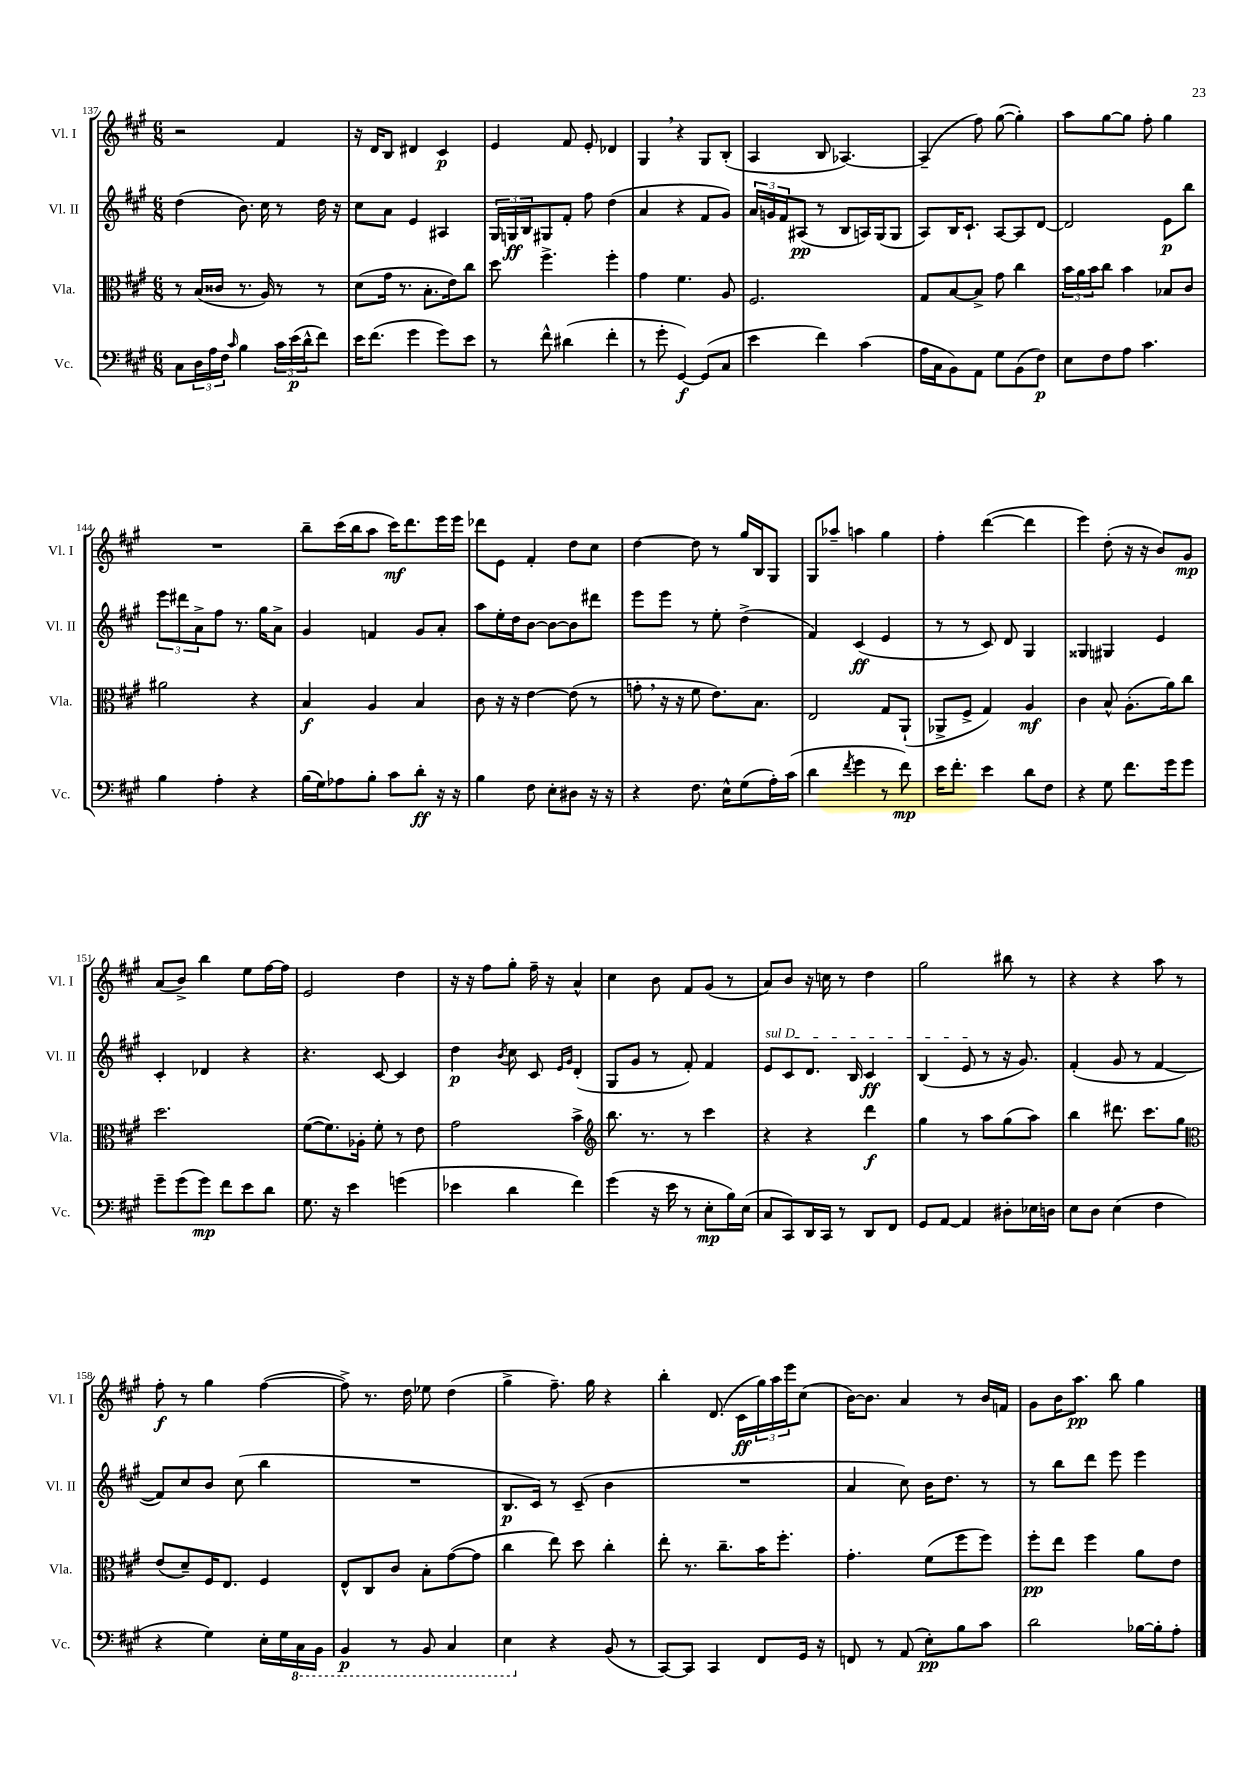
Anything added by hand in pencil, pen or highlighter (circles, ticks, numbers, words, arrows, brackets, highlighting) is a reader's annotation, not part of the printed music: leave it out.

**kern	**kern	**kern	**kern
*staff4	*staff3	*staff2	*staff1
*clefF4	*clefC3	*clefG2	*clefG2
*k[f#c#g#]	*k[f#c#g#]	*k[f#c#g#]	*k[f#c#g#]
*M6/8	*M6/8	*M6/8	*M6/8
8C#	8r	(4dd	2r
24D	(16B	.	.
24A	.	.	.
.	16c##	.	.
24F#	.	.	.
16qqc#	.	.	.
4B	8.r	8.b)	.
.	16A)	16cc#	.
24c#	8r	8r	4f#
(24e	.	.	.
24d^^	.	.	.
8f#)	8r	16dd	.
.	.	16r	.
=	=	=	=
16e	(8d	8cc#	16r
(8.f#	.	.	16d
.	16g#	8a	8B
.	8.r	.	.
4g#	.	4e	4d#
.	8.B'	.	.
8g#)	.	4A#	4c#
.	16e)	.	.
8e	8cc#	.	.
=	=	=	=
8r	8dd	24G#	4e
.	.	24G	.
.	.	24B	.
8f#^^	4.ff#^	8G#	.
(4d#	.	8f#'	8f#
.	.	8ff#	8e'
4f#'	4ff#'	(4dd	4d-
=	=	=	=
8r	4g#	4a	4G#
8g#'	.	.	.
[4GG#)	4.f#	4r	4r
(8GG#]	.	8f#	8G#
8C#	8A	8g#)	(8B'
=	=	=	=
4e	2.F#	24a	4A
.	.	24g	.
.	.	24f#	.
.	.	(8A#	.
4f#)	.	8r	8B
.	.	8B	[4.A-)
(4c#	.	16A)	.
.	.	(16G#	.
.	.	8G#	.
=	=	=	=
16A	8G#	8A)	(4A-~]
16C#	.	.	.
8BB)	[8B	16B	.
.	.	8.c#`	.
8AA	8B^]	.	8ff#)
8G#	8g#	[8A	([8gg#
(8BB	4cc#	8A]	4gg#'])
8F#)	.	[8d	.
=	=	=	=
8E	24b	2d]	8aa
.	24a	.	.
.	24b	.	.
8F#	8cc#	.	[8gg#
8A	4b	.	8gg#]
4.c#	.	.	8ff#'
.	8B-	8e	4gg#
.	8c#	8bb	.
=	=	=	=
4B	2a#	12eee	2.r
.	.	12ddd#	.
.	.	12a^	.
4A'	.	8ff#	.
.	.	8.r	.
4r	4r	.	.
.	.	16gg#	.
.	.	8a^	.
=	=	=	=
(16B	4B	4g#	8bb~
16G#)	.	.	.
8A-	.	.	(16ccc#
.	.	.	16bb
8B'	4A	4f	8aa
8c#	.	.	16ccc#)
.	.	.	8.ddd
8d'	4B	8g#	.
16r	.	8a'	16eee
16r	.	.	16eee
=	=	=	=
4B	8c#	8aa	8ddd-
.	16r	16ee'	8e
.	16r	16dd	.
8F#	[4e	[8b	4f#'
8E'	.	8b_	.
8D#	(8e]	8b]	8dd
16r	8r	8ddd#	8cc#
16r	.	.	.
=	=	=	=
4r	8g'	8eee	[4dd
.	16r	8eee	.
.	16r	.	.
8.F#	8f#	8r	8dd]
.	8.e)	8ee'	8r
16E^^	.	.	.
(8G#	.	(4dd^	16gg#
.	8.B	.	16B
16A')	.	.	8G#
(16c#	.	.	.
=	=	=	=
4d	2E	4f#)	8G#
.	.	.	8aa-~
8qf#	.	.	.
4g#	.	(4c#	4aa
8r	8G#	4e	4gg#
8f#)	(8AA`	.	.
=	=	=	=
16e	8AA-^	8r	4ff#'
8.f#'	.	.	.
.	8F#^	8r	.
4e	4G#)	8c#)	([4ddd
.	.	8d	.
8d	4A	4G#	4ddd]
8F#	.	.	.
=	=	=	=
4r	4c#	4G##	4eee)
8G#	8B^^	4G#	(8dd'
8.f#	(8.A'	.	16r
.	.	.	16r
.	.	4e	8b)
16g#	16a)	.	.
8g#	8cc#	.	8g#
=	=	=	=
8g#~	2.dd	4c#'	(8a
(8g#	.	.	8b^)
8g#)	.	4d-	4bb
8f#	.	.	.
8e	.	4r	8ee
8d	.	.	[16ff#
.	.	.	16ff#]
=	=	=	=
8.G#	([8f#	4.r	2e
.	8.f#])	.	.
16r	.	.	.
4e	.	.	.
.	16A-'	.	.
.	8f#'	[8c#	.
(4g	8r	4c#]	4dd
.	8e	.	.
=	=	=	=
4e-	2g#	4dd	16r
.	.	.	16r
.	.	.	8ff#
.	.	8qb	.
4d	.	8cc#	8gg#'
.	.	8c#	16ff#~
.	.	.	16r
.	.	16qqe	.
.	.	16qqg#	.
4f#)	4b^	(4d'	4a^^
=	=	=	=
*	*clefG2	*	*
(4g#	8.bb	8G#	4cc#
.	.	8g#	.
.	8.r	.	.
16r	.	8r	8b
16e	.	.	.
8r	8r	8f#')	8f#
8E'	4ccc#	4f#	(8g#
16B)	.	.	8r
(16E	.	.	.
=	=	=	=
8C#	4r	8e	8a)
8CC#)	.	8c#	8b
16DD	4r	8.d	16r
16CC#	.	.	16cc
8r	.	.	8r
.	.	16B	.
8DD	4ddd	4c#	4dd
8FF#	.	.	.
=	=	=	=
8GG#	4gg#	(4B	2gg#
[8AA	.	.	.
4AA]	8r	8e	.
.	8aa	8r	.
8D#'	(8gg#	16r	8bb#
.	.	8.g#)	.
16E-	8aa)	.	8r
16D	.	.	.
=	=	=	=
8E	4bb	(4f#'	4r
8D	.	.	.
(4E	8.ddd#	8g#	4r
.	.	8r	.
.	8.ccc#	.	.
4F#	.	[4f#	8aa
.	8gg#	.	8r
=	=	=	=
*	*clefC3	*	*
4r	(8e	8f#])	8ff#'
.	8d~)	8cc#	8r
4G#)	16F#	8b	4gg#
.	8.E	.	.
.	.	(8cc#	.
16E'	4F#	4bb	([4ff#
16G#	.	.	.
16CC#	.	.	.
16BBB	.	.	.
=	=	=	=
4BBB	8E^^	2.r	8ff#^])
.	8C#	.	8.r
8r	8c#	.	.
.	.	.	16dd
8BBB	8B'	.	8ee-
4CC#	([8g#	.	(4dd
.	8g#]	.	.
=	=	=	=
4EE	4cc#	8.B	4gg#^
.	.	16c#)	.
4r	8ee)	8r	8.ff#~)
.	8dd	(8c#~	.
.	.	.	16gg#
(8BB	4cc#'	4b	4r
8r	.	.	.
=	=	=	=
[8CC#)	8ee'	2.r	4bb'
8CC#]	8.r	.	.
4CC#	.	.	(8.d
.	8.cc#~	.	.
.	.	.	16c#
8FF#	16b	.	24gg#)
.	.	.	24aa
.	8.ff#'	.	.
.	.	.	24eee
16GG#	.	.	(8cc#
16r	.	.	.
=	=	=	=
8FF	4.g#'	4a	[16b)
.	.	.	8.b]
8r	.	.	.
(8AA	.	8cc#)	4a
8E')	(8f#	16b	.
.	.	8.dd	.
8B	8ff#	.	8r
8c#	8ff#)	8r	16b
.	.	.	16f
=	=	=	=
2d	8ff#'	8r	8g#
.	8ee	8bb	16b
.	.	.	8.aa
.	4ff#	8ddd	.
.	.	8eee	8bb
[16B-	8a	4eee	4gg#
16B-']	.	.	.
8A'	8e	.	.
==	==	==	==
*-	*-	*-	*-
